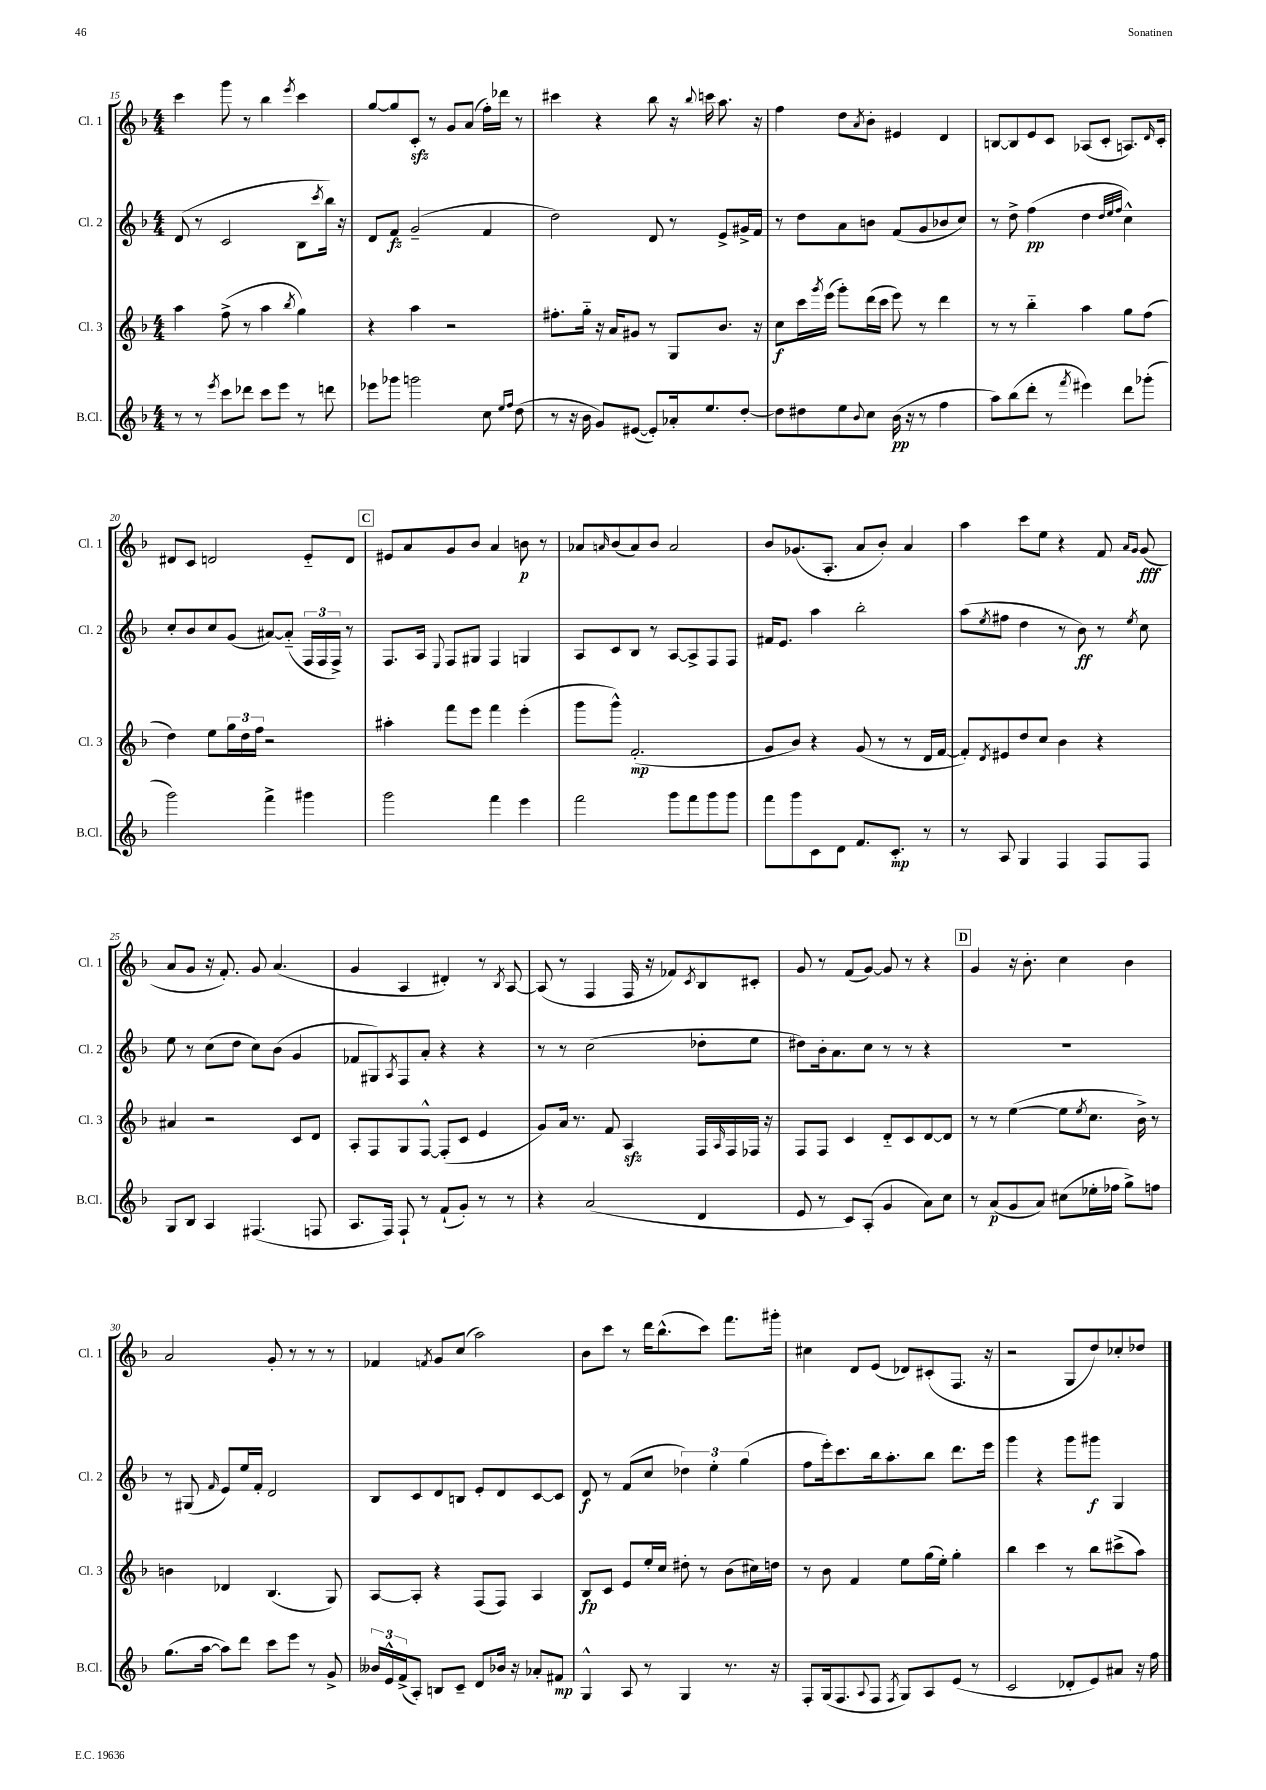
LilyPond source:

<<
\new StaffGroup <<
\new Staff = "s0" \with { instrumentName = "Cl. 1" shortInstrumentName = "Cl. 1" } {
    \clef treble \key f \major \numericTimeSignature \time 4/4
    c'''4 g'''8 r8 bes''4 \acciaccatura { e'''8 } c'''4 |
    g''8~ g''8 c'8-.\sfz r8 g'8 a'8( f''16-.) des'''16 r8 |
    cis'''4 r4 bes''8 r16 \appoggiatura { bes''8 } c'''16 a''8. r16 |
    f''4 d''8 \acciaccatura { a'8 } bes'8-. eis'4 d'4 |
    b8~ b8 e'8 c'8 aes8( c'8-. a8.) \grace { d'16 } c'16-. |
    dis'8 c'8 d'2 e'8-_ d'8 |
    \mark \markup { \box "C" } eis'8 a'8 g'8 bes'8 a'4 b'8\p r8 |
    aes'8 \grace { a'16 } bes'8( a'8) bes'8 a'2 |
    bes'8 ges'8.( a8.-. a'8 bes'8-.) a'4 |
    a''4 c'''8 e''8 r4 f'8 \grace { a'16 g'16 } g'8\fff( |
    a'8 g'8 r16 f'8.-.) g'8 a'4.( |
    g'4 a4 dis'4-.) r8 \acciaccatura { bes8 } a8~ |
    a8( r8 f4 f16 r16 fes'8) \acciaccatura { c'8 } bes8 cis'8-. |
    g'8 r8 f'8( g'8~) g'8 r8 r4 |
    \mark \markup { \box "D" } g'4 r16 bes'8.-. c''4 bes'4 |
    a'2 g'8-. r8 r8 r8 |
    fes'4 \acciaccatura { f'8 } g'8 c''8( a''2) |
    bes'8 c'''8 r8 d'''16 bes''8.-^( c'''8) f'''8. gis'''16-. |
    cis''4 d'8 e'8( des'8) cis'8-.( f8. r16 |
    r2 g8 d''8) ces''8-. des''8 \bar "|." |
}
\new Staff = "s1" \with { instrumentName = "Cl. 2" shortInstrumentName = "Cl. 2" } {
    \clef treble \key f \major \numericTimeSignature \time 4/4
    d'8( r8 c'2 bes8 \acciaccatura { c'''8 } bes''16) r16 |
    d'8 f'8\fz g'2--( f'4 |
    d''2) d'8 r8 e'8-> gis'16-> f'16 |
    r8 d''8 a'8 b'8 f'8( g'8 bes'8 c''8) |
    r8 d''8-> f''4\pp( d''4 \grace { d''32 e''32 f''32 } c''4-^) |
    c''8-. bes'8 c''8 g'8( ais'8~) ais'8-_( \tuplet 3/2 { f16 f16 f16->) } r8 |
    \mark \markup { \box "C" } f8. a16 \appoggiatura { e8 } f8 gis8 f4 g4 |
    a8 c'8 bes8 r8 a8~ a8-> f8 f8 |
    fis'16 e'8. a''4 bes''2-. |
    a''8( \acciaccatura { e''8 } fis''8 d''4 r8 bes'8\ff) r8 \acciaccatura { e''8 } c''8 |
    e''8 r8 c''8( d''8 c''8) bes'8( g'4 |
    fes'8 gis8) \acciaccatura { a8 } f8 a'8-. r4 r4 |
    r8 r8 c''2( des''8-. e''8 |
    dis''8) bes'16-. a'8. c''8 r8 r8 r4 |
    \mark \markup { \box "D" } R1 |
    r8 gis8( \grace { f'16 } e'8) e''16 f'16-. d'2 |
    bes8 c'8 d'8 b8 e'8-. d'8 c'8~ c'8 |
    d'8\f r8 f'8( c''8 \tuplet 3/2 { des''4) e''4-. g''4( } |
    f''8 e'''16-.) c'''8. bes''16 a''8.-. bes''8 d'''8. e'''16 |
    g'''4 r4 g'''8 gis'''8\f g4 \bar "|." |
}
\new Staff = "s2" \with { instrumentName = "Cl. 3" shortInstrumentName = "Cl. 3" } {
    \clef treble \key f \major \numericTimeSignature \time 4/4
    a''4 f''8->( r8 a''4 \acciaccatura { bes''8 } g''4) |
    r4 a''4 r2 |
    fis''8.-. g''16-_ r16 a'16 gis'8 r8 g8 bes'8. r16 |
    c''8\f c'''16 \acciaccatura { g'''8 } e'''16( g'''8-.) d'''16( c'''16 e'''8) r8 d'''4 |
    r8 r8 bes''4-_ a''4 g''8 f''8( |
    d''4) e''8 \tuplet 3/2 { g''16 d''16 f''16 } r2 |
    \mark \markup { \box "C" } ais''4-. f'''8 e'''8 f'''4 e'''4-.( |
    g'''8 g'''8-^) f'2.-.\mp( |
    g'8 bes'8) r4 g'8( r8 r8 d'16 f'16~ |
    f'8-.) \acciaccatura { d'8 } eis'8 d''8 c''8 bes'4 r4 |
    ais'4 r2 c'8 d'8 |
    a8-. f8 g8 f8~-^ f8-.( c'8 e'4 |
    g'8) a'16 r8. f'8 a4\sfz f16 \grace { a16 } f16 fes16 r16 |
    f8 f8 c'4 d'8-_ c'8 d'8~ d'8 |
    \mark \markup { \box "D" } r8 r8 e''4~( e''8 \acciaccatura { e''8 } c''8. bes'16->) r8 |
    b'4 des'4 bes4.( g8) |
    a8~ a8-. r4 f8( f8) a4 |
    bes8\fp c'8 e'8 e''16-. c''16 dis''8-. r8 bes'8( cis''16) d''16 |
    r8 bes'8 f'4 e''8 g''16( e''16-.) g''4-. |
    bes''4 c'''4 r8 bes''8 cis'''8->( a''8) \bar "|." |
}
\new Staff = "s3" \with { instrumentName = "B.Cl." shortInstrumentName = "B.Cl." } {
    \clef treble \key f \major \numericTimeSignature \time 4/4
    r8 r8 \acciaccatura { e'''8 } c'''8 des'''8 c'''8 e'''8 r8 d'''8 |
    ees'''8 ges'''8 g'''2 c''8 \grace { e''16 f''16 } d''8( |
    r8 r16 bes'16 g'8) eis'8~( eis'8-.) aes'16-. e''8. d''8~-. |
    d''8 dis''8 e''8 \appoggiatura { bes'8 } c''8 bes'16\pp( r16 r8 f''4 |
    a''8) bes''8( d'''8-. r8 \acciaccatura { f'''8 } eis'''4) d'''8 ges'''8-.( |
    g'''2) f'''4-> gis'''4 |
    \mark \markup { \box "C" } g'''2 f'''4 e'''4 |
    f'''2 g'''8 f'''8 g'''8 g'''8 |
    f'''8 g'''8 c'8 d'8 f'8. c'8.-.\mp r8 |
    r8 a8 g4 f4 f8 f8 |
    g8 bes8 a4 fis4.( f8 |
    a8. f16) f8-! r8 f'8-!( g'8-.) r8 r8 |
    r4 a'2( d'4 |
    e'8 r8 c'8) a8-.( g'4 a'8) c''8 |
    \mark \markup { \box "D" } r8 a'8\p( g'8 a'8) cis''8( ees''16-. fes''16 g''8->) f''8 |
    g''8.( a''16~ a''8) d'''8 c'''8 e'''8 r8 g'8-> |
    \tuplet 3/2 { beses'16 e'16-^ f'16->( } a8-.) b8 c'8-- d'8 bes'16 r16 aes'8-. fis'8\mp |
    g4-^ a8 r8 g4 r8. r16 |
    f8-. g16( f8. \appoggiatura { a8 } f8 \acciaccatura { f8 } g8) a8 e'8( r8 |
    c'2 des'8-. e'8) ais'8 r16 f''16 \bar "|." |
}
>>
>>
\layout { \context { \Score currentBarNumber = #15 } }
